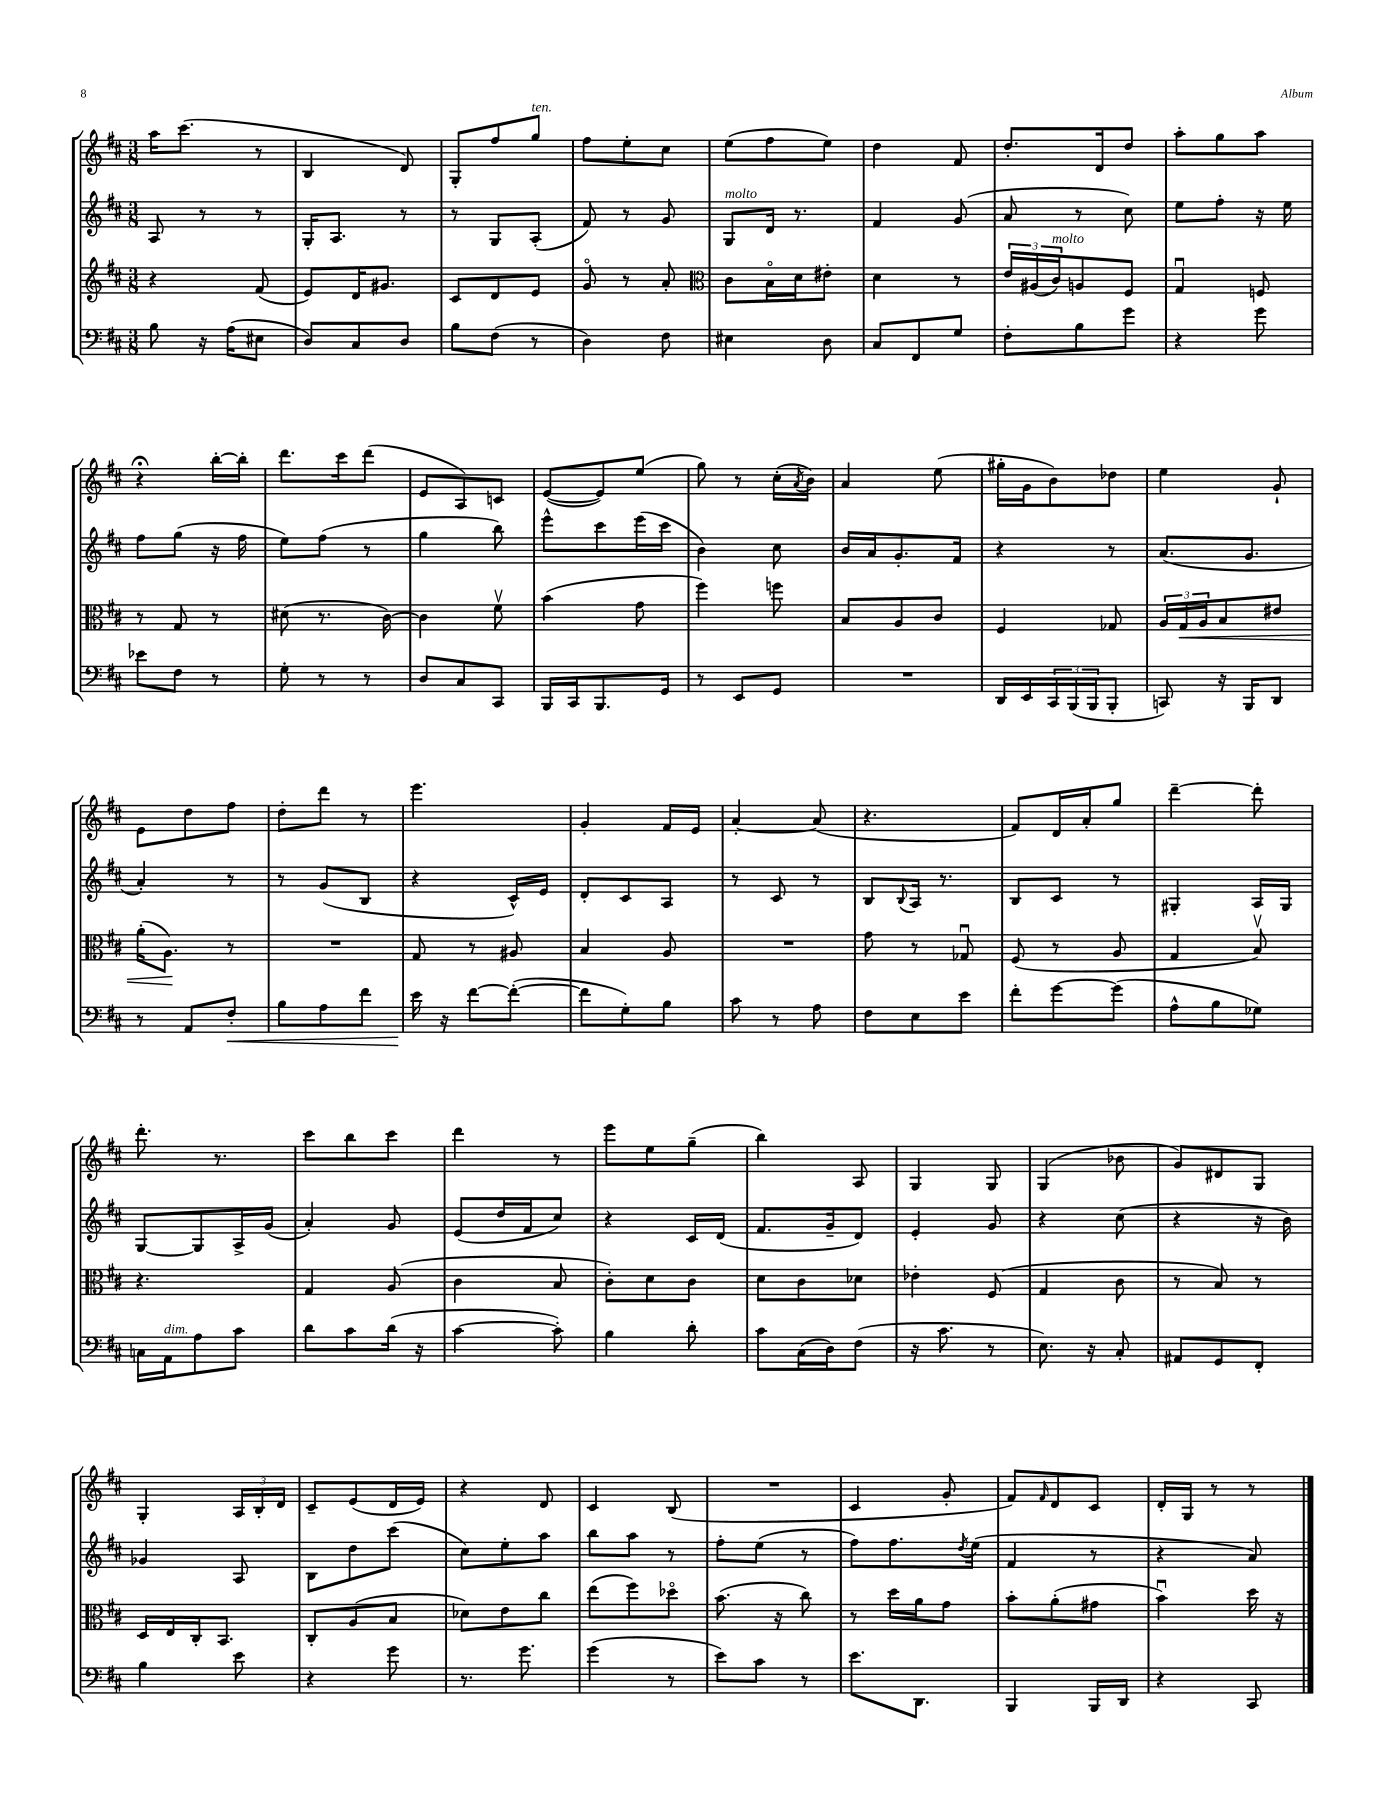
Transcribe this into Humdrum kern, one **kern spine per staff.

**kern	**kern	**kern	**kern
*staff4	*staff3	*staff2	*staff1
*clefF4	*clefG2	*clefG2	*clefG2
*k[f#c#]	*k[f#c#]	*k[f#c#]	*k[f#c#]
*M3/8	*M3/8	*M3/8	*M3/8
8B	4r	8A	16aa
.	.	.	(8.ccc#
16r	.	8r	.
(16A	.	.	.
8E#	(8f#	8r	8r
=	=	=	=
8D)	8e)	16G'	4B
.	.	8.A	.
8C#	16d	.	.
.	8.g#	.	.
8D	.	8r	8d)
=	=	=	=
8B	8c#	8r	8G'
(8F#	8d	8G	8ff#
8r	8e	(8A'	8gg
=	=	=	=
4D)	8go	8f#)	8ff#
.	8r	8r	8ee'
8F#	8a'	8g	8cc#
=	=	=	=
*	*clefC3	*	*
4E#	8c#	8G	(8ee
.	16Bo	16d	8ff#
.	16d	8.r	.
8D	8e#'	.	8ee)
=	=	=	=
8C#	4d	4f#	4dd
8FF#	.	.	.
8G	8r	(8g	8f#
=	=	=	=
8F#'	24e	8a	8.dd'
.	(24A#	.	.
.	24c#)	.	.
8B	8A	8r	.
.	.	.	16d
8g	8F#	8cc#)	8dd
=	=	=	=
4r	4Gu	8ee	8aa'
.	.	8ff#'	8gg
8g	8F	16r	8aa
.	.	16ee	.
=	=	=	=
8e-	8r	8ff#	4r;
8F#	8G	(8gg	.
8r	8r	16r	[16bb'
.	.	16ff#	16bb']
=	=	=	=
8G'	(8d#	8ee)	8.ddd
8r	8.r	(8ff#	.
.	.	.	16ccc#
8r	.	8r	(8ddd
.	[16c#)	.	.
=	=	=	=
8D	4c#]	4gg	8e
8C#	.	.	8A)
8CC#	8f#v	8bb)	8c
=	=	=	=
16BBB	(4b	8eee^^	([8e
16CC#	.	.	.
8.BBB	.	8ccc#	8e])
.	8g	(16eee	(8ee
16GG	.	16ccc#	.
=	=	=	=
8r	4ff#)	4b)	8gg)
8EE	.	.	8r
8GG	8ff	8cc#	(16cc#'
.	.	.	8qa
.	.	.	16b)
=	=	=	=
4.r	8B	16b	4a
.	.	16a	.
.	8A	8.g'	.
.	8c#	.	(8ee
.	.	16f#	.
=	=	=	=
16DD	4F#	4r	16gg#'
16EE	.	.	16g
24CC#	.	.	8b)
(24BBB	.	.	.
24BBB	.	.	.
8BBB'	8G-	8r	8dd-
=	=	=	=
8CC)	24A	(8.a	4ee
.	24G	.	.
.	24A	.	.
16r	8B	.	.
16BBB	.	8.g	.
8DD	8e#	.	8g`
=	=	=	=
8r	(16a'	4a')	8e
.	8.A)	.	.
8AA	.	.	8dd
8F#'	8r	8r	8ff#
=	=	=	=
8B	4.r	8r	8dd'
8A	.	(8g	8ddd
8f#	.	8B	8r
=	=	=	=
16e	8G	4r	4.eee
16r	.	.	.
[8f#	8r	.	.
(8f#'_	8A#	16c#^^)	.
.	.	16e	.
=	=	=	=
8f#]	4B	8d'	4g'
8G')	.	8c#	.
8B	8A	8A	16f#
.	.	.	16e
=	=	=	=
8c#	4.r	8r	[4a'
8r	.	8c#	.
8A	.	8r	(8a]
=	=	=	=
8F#	8g	8B	4.r
.	.	8qqB	.
8E	8r	16A	.
.	.	8.r	.
8e	8G-u	.	.
=	=	=	=
8f#'	(8F#	8B	8f#)
[8g	8r	8c#	16d
.	.	.	16a'
(8g]	8A	8r	8gg
=	=	=	=
8A^^	4G	4G#'	[4ddd~
8B	.	.	.
8G-)	8Bv)	16A	8ddd']
.	.	16G#	.
=	=	=	=
16C	4.r	[8G	8.ddd'
16AA	.	.	.
8A	.	8G]	.
.	.	.	8.r
8c#	.	16A^	.
.	.	(16g	.
=	=	=	=
8d	4G	4a')	8ccc#
8c#	.	.	8bb
(16d	(8A	8g	8ccc#
16r	.	.	.
=	=	=	=
[4c#	4c#	(8e	4ddd
.	.	16dd	.
.	.	16f#	.
8c#'])	8B	8cc#)	8r
=	=	=	=
4B	8c#')	4r	8eee
.	8d	.	8ee
8d'	8c#	16c#	(8gg~
.	.	(16d	.
=	=	=	=
8c#	8d	8.f#	4bb)
(16C#	8c#	.	.
16D)	.	16g~	.
(8F#	8d-	8d)	8A
=	=	=	=
16r	4e-'	4e'	4G
8.c#	.	.	.
8r	(8F#	8g	8G
=	=	=	=
8.E)	4G	4r	(4G
16r	.	.	.
8C#'	8c#	(8cc#	8b-
=	=	=	=
8AA#	8r	4r	8g)
8GG	8B)	.	8d#
8FF#'	8r	16r	8G
.	.	16b)	.
=	=	=	=
4B	16D	4g-	4G'
.	16E	.	.
.	16C#'	.	.
.	8.BB	.	.
8e	.	8A	24A
.	.	.	24B'
.	.	.	24d
=	=	=	=
4r	8C#'	8B	8c#~
.	(8A	8dd	(8e
8g	8B	(8ccc#	16d
.	.	.	16e)
=	=	=	=
8.r	8d-)	8cc#)	4r
.	8e	8ee'	.
8.g	.	.	.
.	8cc#	8aa	8d
=	=	=	=
(4g	(8ee	8bb	4c#
.	8ff#)	8aa	.
8r	8dd-o	8r	(8B
=	=	=	=
8e)	(8.b	8ff#'	4.r
8c#	.	(8ee	.
.	16r	.	.
8r	8cc#)	8r	.
=	=	=	=
8.e	8r	8ff#)	4c#
.	16dd	8.ff#	.
8.DD	16a	.	.
.	8g	.	8g'
.	.	8qdd	.
.	.	(16ee	.
=	=	=	=
4BBB	8b'	4f#	8f#)
.	.	.	16qqf#
.	(8a'	.	8d
16BBB	8g#	8r	8c#
16DD	.	.	.
=	=	=	=
4r	4bu)	4r	16d'
.	.	.	16G
.	.	.	8r
8CC#	16dd	8a)	8r
.	16r	.	.
==	==	==	==
*-	*-	*-	*-
